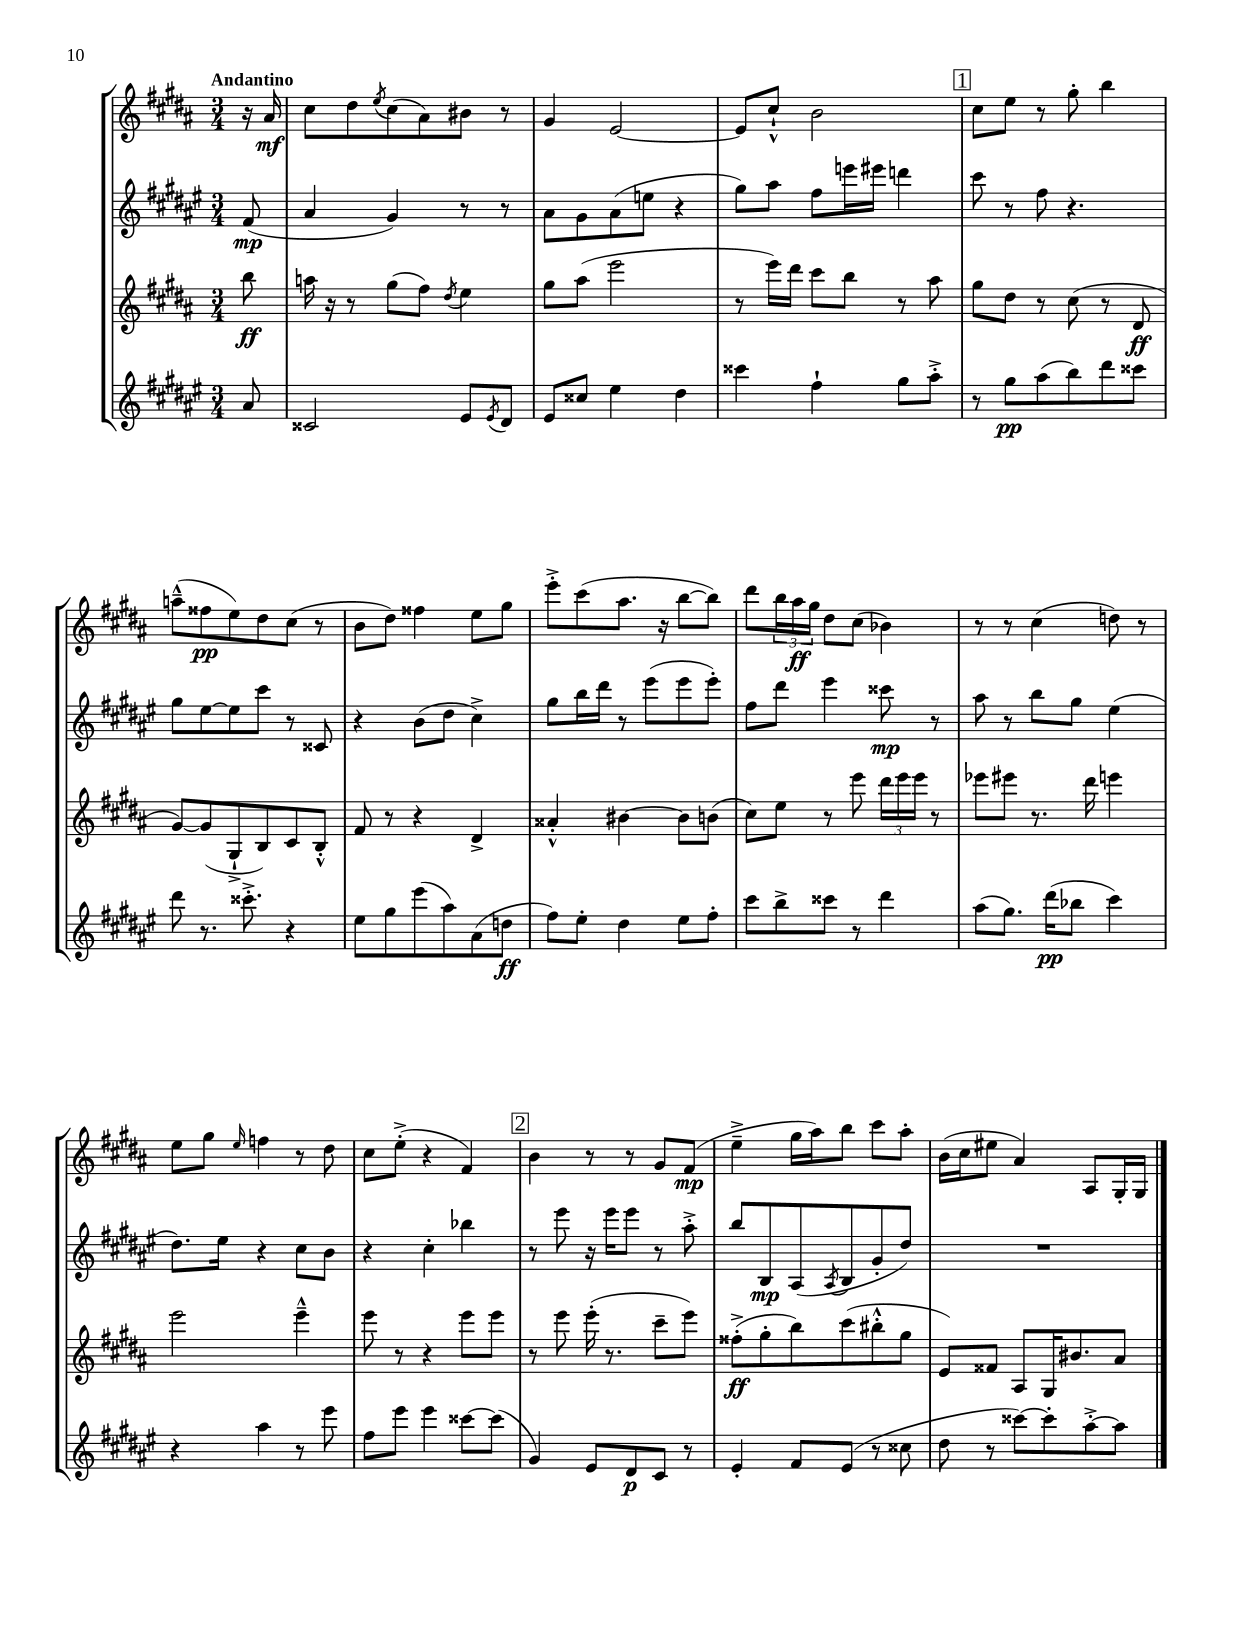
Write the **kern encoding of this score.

**kern	**dynam	**kern	**dynam	**kern	**dynam	**kern	**dynam
*part4	*part4	*part3	*part3	*part2	*part2	*part1	*part1
*staff4	*staff4	*staff3	*staff3	*staff2	*staff2	*staff1	*staff1
*clefG2	*	*clefG2	*	*clefG2	*	*clefG2	*
*k[f#c#g#d#a#e#]	*	*k[f#c#g#d#a#]	*	*k[f#c#g#d#a#e#]	*	*k[f#c#g#d#a#]	*
*M3/4	*	*M3/4	*	*M3/4	*	*M3/4	*
=	=	=	=	=	=	=	=
!	!	!	!	!	!	!LO:TX:a:B:t=Andantino	!
8a#/	.	8bb\	ff	(8f#/	mp	16r	.
.	.	.	.	.	.	16a#/	mf
=1	=1	=1	=1	=1	=1	=1	=1
2c##X/	.	16aan\	.	4a#/	.	8cc#\L	.
.	.	16r	.	.	.	.	.
.	.	8r	.	.	.	8dd#\	.
.	.	.	.	.	.	8qee/	.
.	.	(8gg#\L	.	4g#/)	.	(8cc#\	.
.	.	8ff#\J)	.	.	.	8a#\)	.
.	.	8qdd#/	.	.	.	.	.
8e#/L	.	4ee\	.	8r	.	8b#X\J	.
8qe#/	.	.	.	.	.	.	.
8d#/J	.	.	.	8r	.	8r	.
=2	=2	=2	=2	=2	=2	=2	=2
8e#/L	.	8gg#\L	.	8a#\L	.	4g#/	.
8cc##X/J	.	(8aa#\J	.	8g#\	.	.	.
4ee#\	.	2eee\	.	(8a#\	.	[2e/	.
.	.	.	.	8een\J	.	.	.
4dd#\	.	.	.	4r	.	.	.
=3	=3	=3	=3	=3	=3	=3	=3
4ccc##X\	.	8r	.	8gg#\L)	.	8e/L]	.
.	.	16eee\LL)	.	8aa#\J	.	8cc#`^^/J	.
.	.	16ddd#\JJ	.	.	.	.	.
4ff#`\	.	8ccc#\L	.	8ff#\L	.	2b\	.
.	.	8bb\J	.	16eeen\L	.	.	.
.	.	.	.	16eee#X\JJ	.	.	.
8gg#\L	.	8r	.	4dddn\	.	.	.
8aa#'^\J	.	8aa#\	.	.	.	.	.
!!LO:REH:place=s1:t=1
=4	=4	=4	=4	=4	=4	=4	=4
8r	.	8gg#\L	.	8ccc#\	.	8cc#\L	.
8gg#\L	pp	8dd#\J	.	8r	.	8ee\J	.
(8aa#\	.	8r	.	8ff#\	.	8r	.
8bb\)	.	(8cc#\	.	4.r	.	8gg#'\	.
8ddd#\	.	8r	.	.	.	4bb\	.
8ccc##X\J	.	8d#/	ff	.	.	.	.
!!LO:LB:g=z
=5	=5	=5	=5	=5	=5	=5	=5
8ddd#\	.	[8g#/L)	.	8gg#\L	.	(8aan~^^\L	.
8.r	.	(8g#/]	.	[8ee#\	.	8ff##X\	pp
.	.	8G#`^/	.	8ee#\]	.	8ee\)	.
8.ccc##X'^\	.	.	.	.	.	.	.
.	.	8B/)	.	8ccc#\J	.	8dd#\	.
4r	.	8c#/	.	8r	.	(8cc#\J	.
.	.	8B'^^/J	.	8c##X/	.	8r	.
=6	=6	=6	=6	=6	=6	=6	=6
8ee#\L	.	8f#/	.	4r	.	8b\L	.
8gg#\	.	8r	.	.	.	8dd#\J)	.
(8eee#\	.	4r	.	(8b\L	.	4ff##X\	.
8aa#\)	.	.	.	8dd#\J	.	.	.
(8a#\	.	4d#^/	.	4cc#^\)	.	8ee\L	.
8ddn\J	ff	.	.	.	.	8gg#\J	.
=7	=7	=7	=7	=7	=7	=7	=7
8ff#\L)	.	4a##X'^^/	.	8gg#\L	.	8eee'^\L	.
8ee#'\J	.	.	.	16bb\L	.	(8ccc#\	.
.	.	.	.	16ddd#\JJ	.	.	.
4dd#\	.	[4b#X\	.	8r	.	8.aa#\J	.
.	.	.	.	(8eee#\L	.	.	.
.	.	.	.	.	.	16r	.
8ee#\L	.	8b#\L]	.	8eee#\	.	[8bb\L	.
8ff#'\J	.	(8bn\J	.	8eee#'\J)	.	8bb\J])	.
=8	=8	=8	=8	=8	=8	=8	=8
8ccc#\L	.	8cc#\L)	.	8ff#\L	.	8ddd#\L	.
8bb^\	.	8ee\J	.	8ddd#\J	.	24bb\L	.
.	.	.	.	.	.	24aa#\	ff
.	.	.	.	.	.	24gg#\JJ	.
8ccc##X\J	.	8r	.	4eee#\	.	8dd#\L	.
8r	.	8eee\	.	.	.	(8cc#\J	.
4ddd#\	.	24ddd#\LL	.	8ccc##X\	mp	4b-X\)	.
.	.	24eee\	.	.	.	.	.
.	.	24eee\JJ	.	.	.	.	.
.	.	8r	.	8r	.	.	.
=9	=9	=9	=9	=9	=9	=9	=9
(8aa#\L	.	8eee-X\L	.	8aa#\	.	8r	.
8.gg#\J)	.	8eee#X\J	.	8r	.	8r	.
.	.	8.r	.	8bb\L	.	(4cc#\	.
(16ddd#\KL	pp	.	.	.	.	.	.
8bb-X\J	.	.	.	8gg#\J	.	.	.
.	.	16ddd#\	.	.	.	.	.
4ccc#\)	.	4eeen\	.	(4ee#\	.	8ddn\)	.
.	.	.	.	.	.	8r	.
!!LO:LB:g=z
=10	=10	=10	=10	=10	=10	=10	=10
4r	.	2eee\	.	8.dd#\L)	.	8ee\L	.
.	.	.	.	.	.	8gg#\J	.
.	.	.	.	16ee#\Jk	.	.	.
.	.	.	.	.	.	16qqee/	.
4aa#\	.	.	.	4r	.	4ffn\	.
8r	.	4eee~^^\	.	8cc#\L	.	8r	.
8eee#\	.	.	.	8b\J	.	8dd#\	.
=11	=11	=11	=11	=11	=11	=11	=11
8ff#\L	.	8eee\	.	4r	.	8cc#\L	.
8eee#\J	.	8r	.	.	.	(8ee'^\J	.
4eee#\	.	4r	.	4cc#'\	.	4r	.
[8ccc##X\L	.	8eee\L	.	4bb-X\	.	4f#/)	.
(8ccc##\J]	.	8eee\J	.	.	.	.	.
!!LO:REH:place=s1:t=2
=12	=12	=12	=12	=12	=12	=12	=12
4g#/)	.	8r	.	8r	.	4b\	.
.	.	8eee\	.	8eee#\	.	.	.
8e#/L	.	(16eee'\	.	16r	.	8r	.
.	.	8.r	.	16eee#\KL	.	.	.
8d#/	p	.	.	8eee#\J	.	8r	.
8c#/J	.	8ccc#~\L	.	8r	.	8g#/L	.
8r	.	8eee\J)	.	8aa#'^\	.	(8f#/J	mp
=13	=13	=13	=13	=13	=13	=13	=13
4e#'/	.	(8ff##X'^\L	ff	8bb/L	.	4ee~^\	.
.	.	8gg#'\	.	8B/	mp	.	.
8f#/L	.	8bb\)	.	(8A#/	.	16gg#\LL	.
.	.	.	.	.	.	16aa#\J)	.
.	.	.	.	8qA#/	.	.	.
(8e#/J	.	(8ccc#\	.	8B/	.	8bb\J	.
8r	.	8bb#X'^^\	.	8g#'/	.	8ccc#\L	.
8cc##X\	.	8gg#\J	.	8dd#/J)	.	8aa#'\J	.
=14	=14	=14	=14	=14	=14	=14	=14
8dd#\	.	8e/L)	.	2.r	.	(16b\LL	.
.	.	.	.	.	.	16cc#\J	.
8r	.	8f##X/J	.	.	.	8ee#X\J	.
[8ccc##X\L)	.	8A#/L	.	.	.	4a#/)	.
8ccc##'\]	.	16G#/K	.	.	.	.	.
.	.	8.b#X/	.	.	.	.	.
[8aa#'^\	.	.	.	.	.	8A#/L	.
8aa#\J]	.	8a#/J	.	.	.	16G#'/L	.
.	.	.	.	.	.	16G#/JJ	.
==	==	==	==	==	==	==	==
*-	*-	*-	*-	*-	*-	*-	*-
